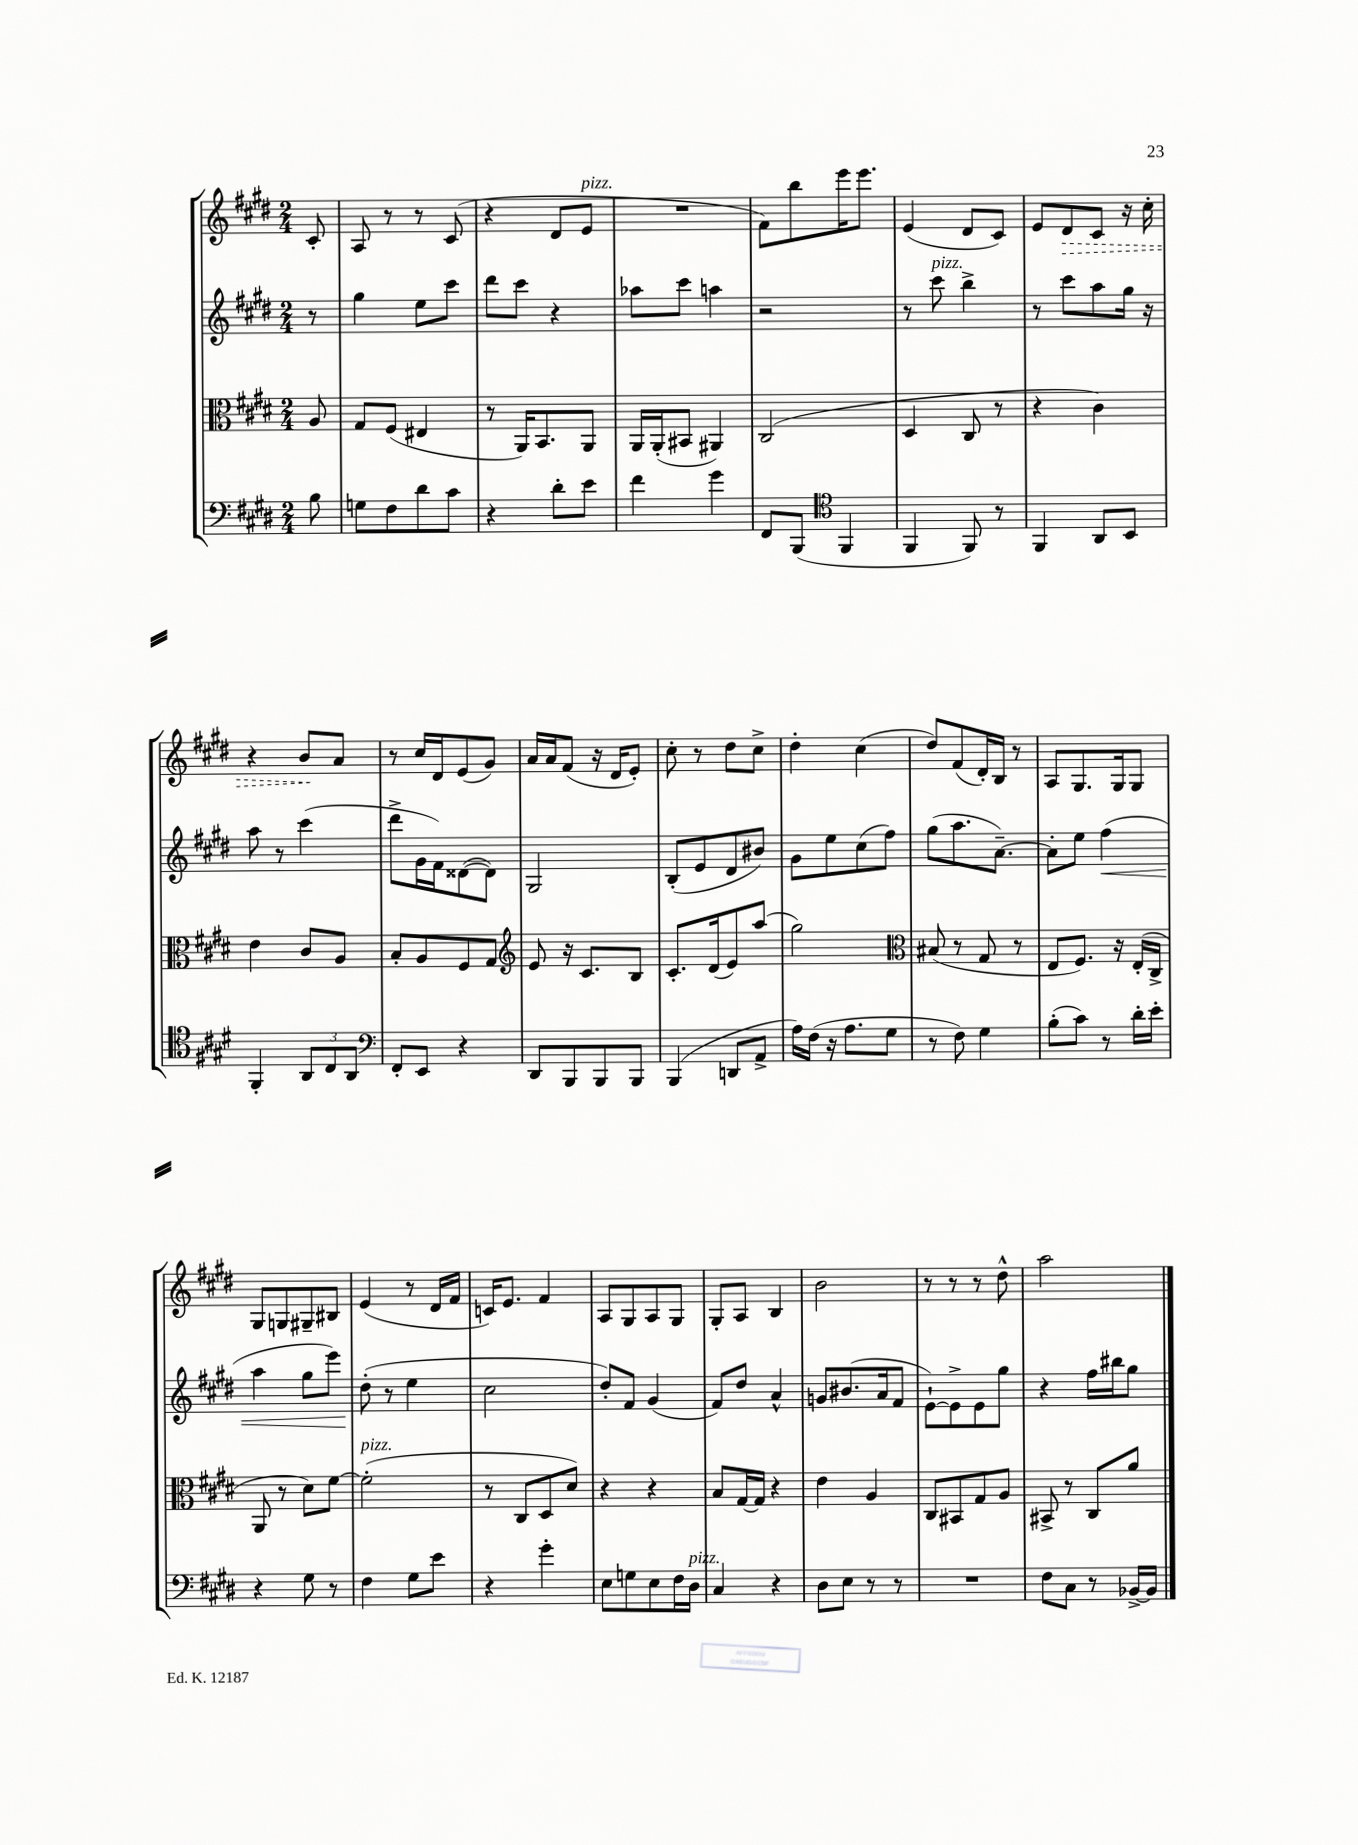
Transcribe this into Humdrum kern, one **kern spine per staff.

**kern	**kern	**kern	**kern
*staff4	*staff3	*staff2	*staff1
*clefF4	*clefC3	*clefG2	*clefG2
*k[f#c#g#d#]	*k[f#c#g#d#]	*k[f#c#g#d#]	*k[f#c#g#d#]
*M2/4	*M2/4	*M2/4	*M2/4
8B	8A	8r	8c#'
=	=	=	=
8G	8G#	4gg#	8A
8F#	(8F#	.	8r
8d#	4E#	8ee	8r
8c#	.	8ccc#	(8c#
=	=	=	=
4r	8r	8ddd#	4r
.	16AA)	8ccc#	.
.	8.BB	.	.
8d#'	.	4r	8d#
8e	8AA	.	8e
=	=	=	=
4f#	16AA	8aa-	2r
.	(16AA'	.	.
.	8BB#	8ccc#	.
4g#	4AA#)	4aa	.
=	=	=	=
8FF#	(2C#	2r	8f#)
(8BBB	.	.	8bb
*clefC4	*	*	*
4FF#	.	.	16eee
.	.	.	8.eee
=	=	=	=
4FF#	4D#	8r	(4e
.	.	8ccc#	.
8FF#)	8C#	4bb^	8d#
8r	8r	.	8c#)
=	=	=	=
4FF#	4r	8r	8e
.	.	8ccc#	8d#
8AA	4c#)	8aa	8c#
8BB	.	16gg#	16r
.	.	16r	16cc#'
=	=	=	=
4FF#'	4e	8aa	4r
.	.	8r	.
12AA	8c#	(4ccc#	8b
12C#	.	.	.
.	8A	.	8a
12AA	.	.	.
=	=	=	=
*clefF4	*	*	*
8FF#'	8B'	8ddd#^	8r
8EE	8A	16g#	16cc#
.	.	16f#)	16d#
4r	8F#	([8d##	(8e
.	8G#	8d##])	8g#)
=	=	=	=
*	*clefG2	*	*
8DD#	8e	2G#	16a
.	.	.	16a
8BBB	16r	.	(8f#
.	8.c#	.	.
8BBB	.	.	16r
.	.	.	16d#
8BBB	8B	.	8e')
=	=	=	=
(4BBB	8.c#'	(8B'	8cc#'
.	.	8e	8r
.	(16d#	.	.
8DD	8e)	8d#	8dd#
8AA^	(8aa	8b#)	8cc#^
=	=	=	=
16A)	2gg#)	8g#	4dd#'
(16F#	.	.	.
16r	.	8ee	.
8.A	.	.	.
.	.	(8cc#	(4cc#
8G#	.	8ff#)	.
=	=	=	=
*	*clefC3	*	*
8r	(8B#	(8gg#	8dd#)
8F#)	8r	8.aa	(8f#
4G#	8G#	.	16d#')
.	.	[8.a~)	16B
.	8r	.	8r
=	=	=	=
(8B'	8E	8a']	8A
8c#)	8.F#)	8ee	8.G#
8r	.	(4ff#	.
.	16r	.	16G#
16d#'	(16E'	.	8G#
16e'	16C#^	.	.
=	=	=	=
4r	8AA	4aa	8G#
.	8r	.	8G
8G#	8d#)	8gg#	8G#~
8r	[8f#	8eee)	8B#
=	=	=	=
4F#	(2f#']	(8dd#'	(4e
.	.	8r	.
8G#	.	4ee	8r
8e	.	.	16d#
.	.	.	16f#
=	=	=	=
4r	8r	2cc#	16c)
.	.	.	8.e
.	8C#	.	.
4g#'	8D#	.	4f#
.	8d#)	.	.
=	=	=	=
8E	4r	8dd#')	8A
8G	.	8f#	8G#
8E	4r	(4g#	8A
16F#	.	.	8G#
16D#	.	.	.
=	=	=	=
4C#	8B	8f#)	8G#'
.	[16G#	8dd#	8A
.	16G#]	.	.
4r	4r	4a^^	4B
=	=	=	=
8D#	4e	8g	2b
8E	.	(8.b#	.
8r	4A	.	.
.	.	16a	.
8r	.	8f#	.
=	=	=	=
2r	8C#	[8e`)	8r
.	8BB#	8e^]	8r
.	8G#	8e	8r
.	8A	8gg#	8dd#^^
=	=	=	=
8F#	8BB#^	4r	2aa
8C#	8r	.	.
8r	8C#	16ff#	.
.	.	16bb#	.
[16BB-^	8a	8gg#	.
16BB-]	.	.	.
==	==	==	==
*-	*-	*-	*-
